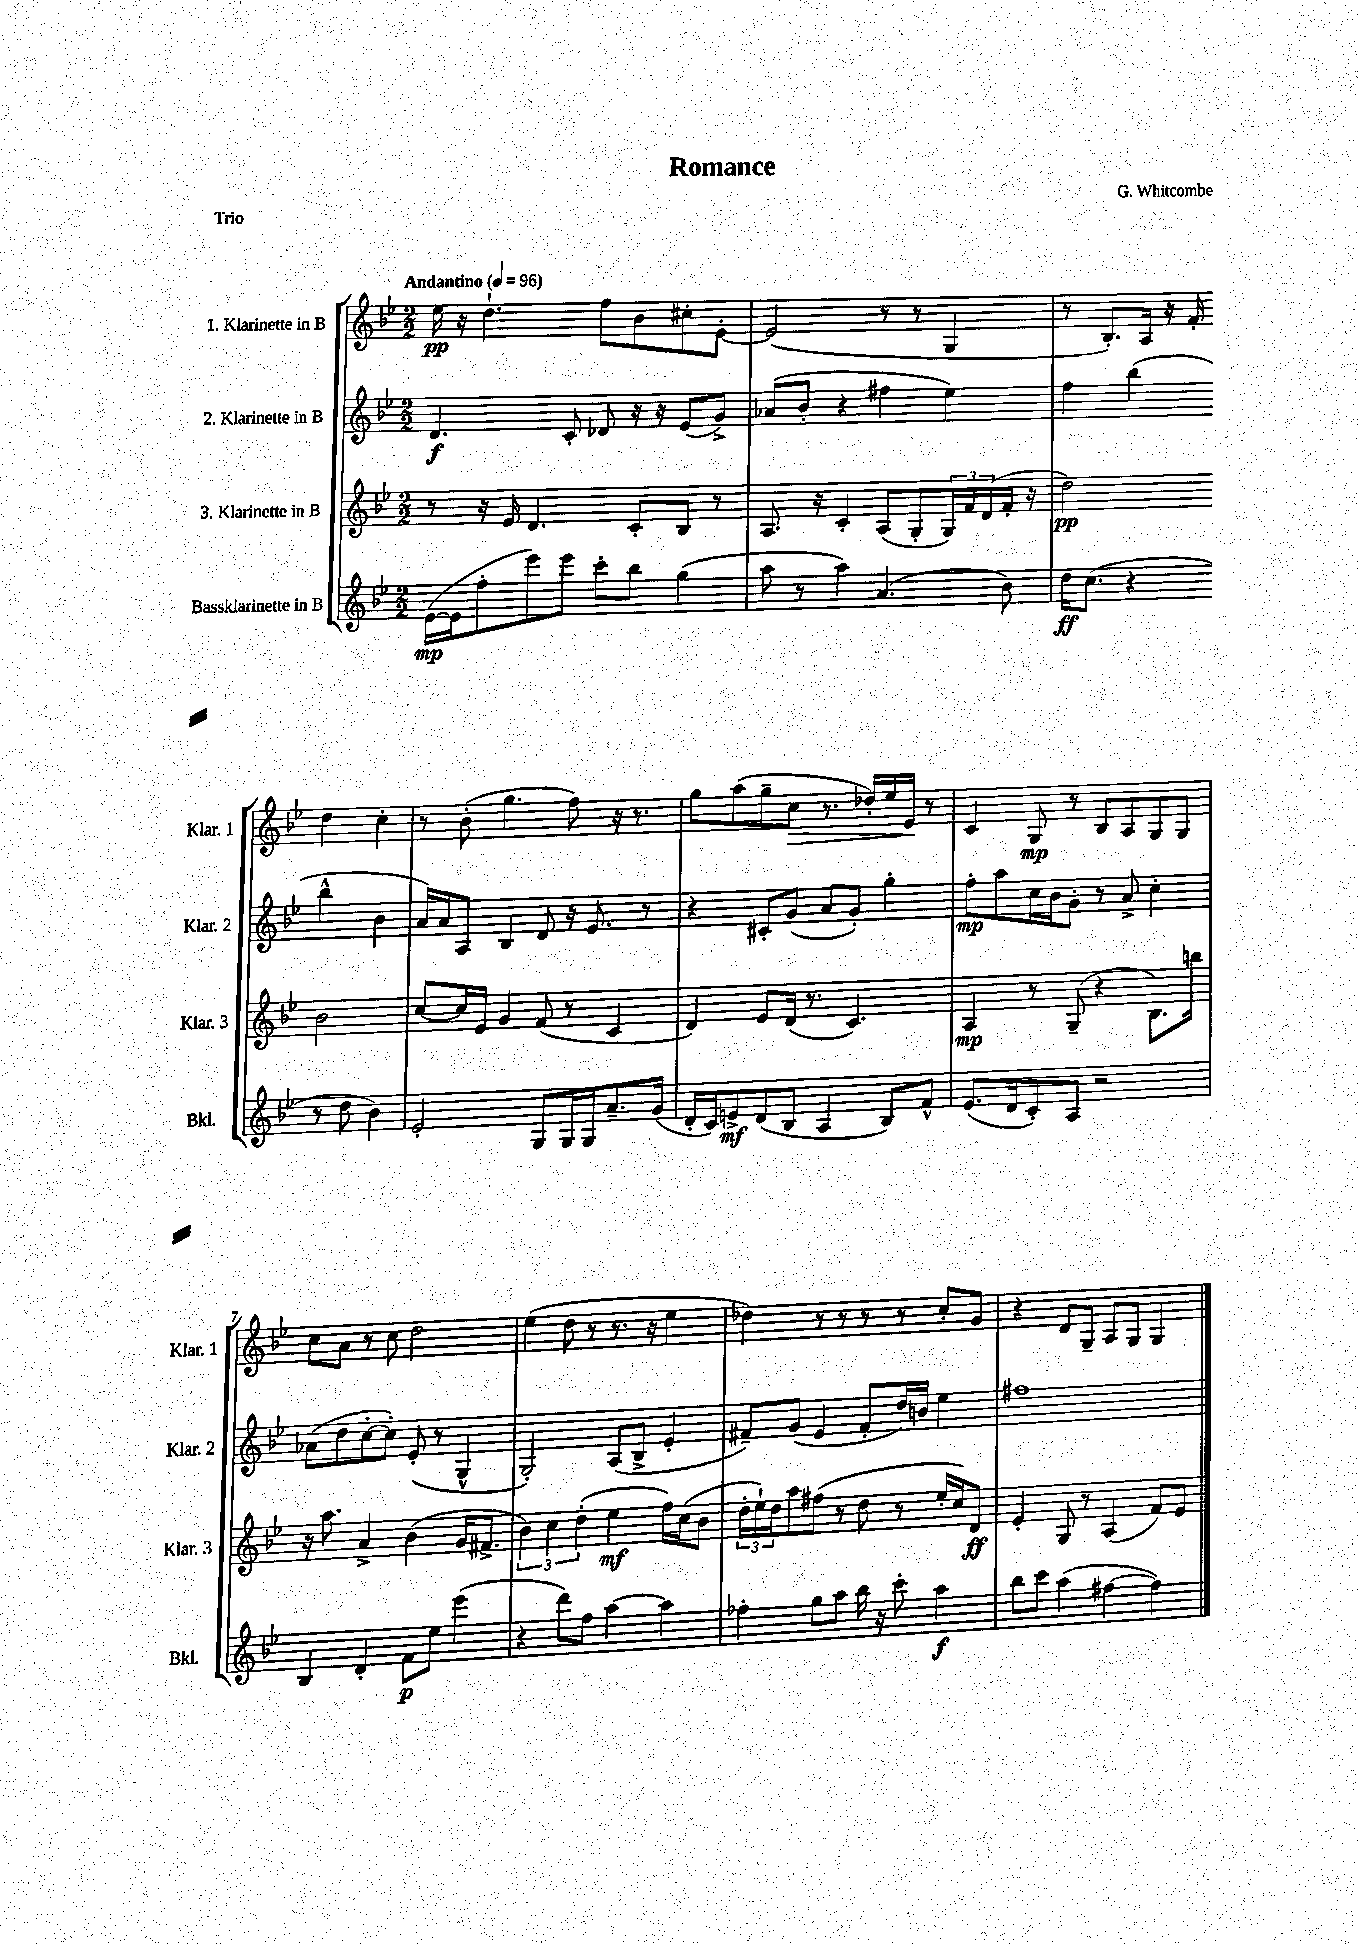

**kern	**kern	**kern	**kern
*staff4	*staff3	*staff2	*staff1
*clefG2	*clefG2	*clefG2	*clefG2
*k[b-e-]	*k[b-e-]	*k[b-e-]	*k[b-e-]
*M2/2	*M2/2	*M2/2	*M2/2
*MM96	*MM96	*MM96	*MM96
([16e-\LL	8r	4.d/	16ee-\
16e-\]J	.	.	16r
8ff'\	16r	.	4.dd`\
.	16e-/	.	.
8eee-\)	4.d/	.	.
8eee-\J	.	8c'/	.
8ccc'\L	.	8d-/	8ff\L
8bb-\J	8c'/L	16r	8b-\
.	.	16r	.
(4gg\	8B-/J	(8e-/L	8cc#'\
.	8r	8g^/J)	[8e-'\J
=	=	=	=
8aa\	8.A/	(8a-/L	(2e-/]
8r	.	8b-'/J	.
.	16r	.	.
4aa\)	4c'/	4r	.
(4.a/	(8A/L	4ff#\	8r
.	8G'/	.	8r
.	24G/L)	4ee-\)	4G/
.	24f/	.	.
.	(24d/	.	.
8b-\)	16f'/JJ	.	.
.	16r	.	.
=	=	=	=
16dd\LK	2dd\)	4ff\	8r
(8.cc\J	.	.	.
.	.	.	8.B-'/L)
4r	.	(4bb-\	.
.	.	.	16A/Jk
.	.	.	16r
.	.	.	16f'/
8r	2b-\	4bb-^^\	4dd\
8dd\	.	.	.
4b-\)	.	4b-\	4cc'\
=	=	=	=
2e-'/	[8cc/L	16a/LL)	8r
.	.	16a/J	.
.	16cc/]L	8A/J	(8b-'\
.	16e-/JJ	.	.
.	4g/	4B-/	4.gg\
8G/L	(8f/	8d/	.
16G/L	8r	16r	8ff\)
16G/J	.	8.e-/	.
8.a~/	4c/	.	16r
.	.	.	8.r
.	.	8r	.
(16g/Jk	.	.	.
=	=	=	=
16d'/LL	4d/)	4r	8gg\L
16c/J)	.	.	.
8e^/	.	.	(8aa\
(8d/	8e-/L	8c#'/L	8gg~\
8B-/J	(16d/Jk	(8g/J	8cc\J
.	8.r	.	.
4A/	.	8a/L	8.r
.	4.c/)	8g'/J)	.
.	.	.	16dd-'/LL)
8B-/L)	.	4gg'\	16ee-/
.	.	.	16e-/JJ
8f^^/J	.	.	8r
=	=	=	=
(8.e-/L	4A/	8ff'\L	4c/
.	.	8aa\	.
16d/k	.	.	.
8c'/)	8r	16cc\L	8G/
.	.	16b-\J	.
8A/J	(8G~/	8g'\J	8r
2r	4r	8r	8B-/L
.	.	8a^/	8A/
.	8.B-\L)	4cc'\	8G/
.	.	.	8G/J
.	16bb\Jk	.	.
=	=	=	=
4B-/	16r	(8a-\L	8cc\L
.	8.aa\	.	.
.	.	8dd\	8a\J
4d'/	4a^/	[8cc'\	8r
.	.	8cc'\]J)	8cc\
8f\L	(4b-\	(8e-'/	2dd\
8ee-\J	.	8r	.
(4eee-\	16g/LK	4G^^/	.
.	8.f#^/J	.	.
=	=	=	=
4r	6b-\)	2G'/)	(4ee-\
.	6cc\	.	.
8ddd\L)	.	.	8dd\
.	(6dd'\	.	.
8ff\J	.	.	8r
[4aa\	4ee-\	(8A/L	8.r
.	.	8B-^/J	.
.	.	.	16r
4aa\]	16ff\LL)	4e-'/	4ee-\
.	(16cc\J	.	.
.	8b-\J	.	.
=	=	=	=
4ff-'\	24dd'\LL	8f#~/L)	4dd-\)
.	24ee-`\)	.	.
.	24dd\J	.	.
.	8aa\	(8g/J	.
8gg\L	(8ff#\J	4e-/	8r
8aa\J	8r	.	8r
16bb-\	8dd\	8f#'/L	8r
16r	.	.	.
8ccc'\	8r	16dd/L)	8r
.	.	16b/JJ	.
4aa\	16ee-'/LL	4ee-\	8cc'/L
.	16cc/J)	.	.
.	8d/J	.	8g/J
=	=	=	=
8bb-\L	4e-'/	1ff#	4r
8ccc\J	.	.	.
(4aa\	8G/	.	8d/L
.	8r	.	8G~/J
[4ff#\	(4A/	.	8A/L
.	.	.	8G/J
4ff#\])	8f/L)	.	4G/
.	8e-/J	.	.
==	==	==	==
*-	*-	*-	*-
